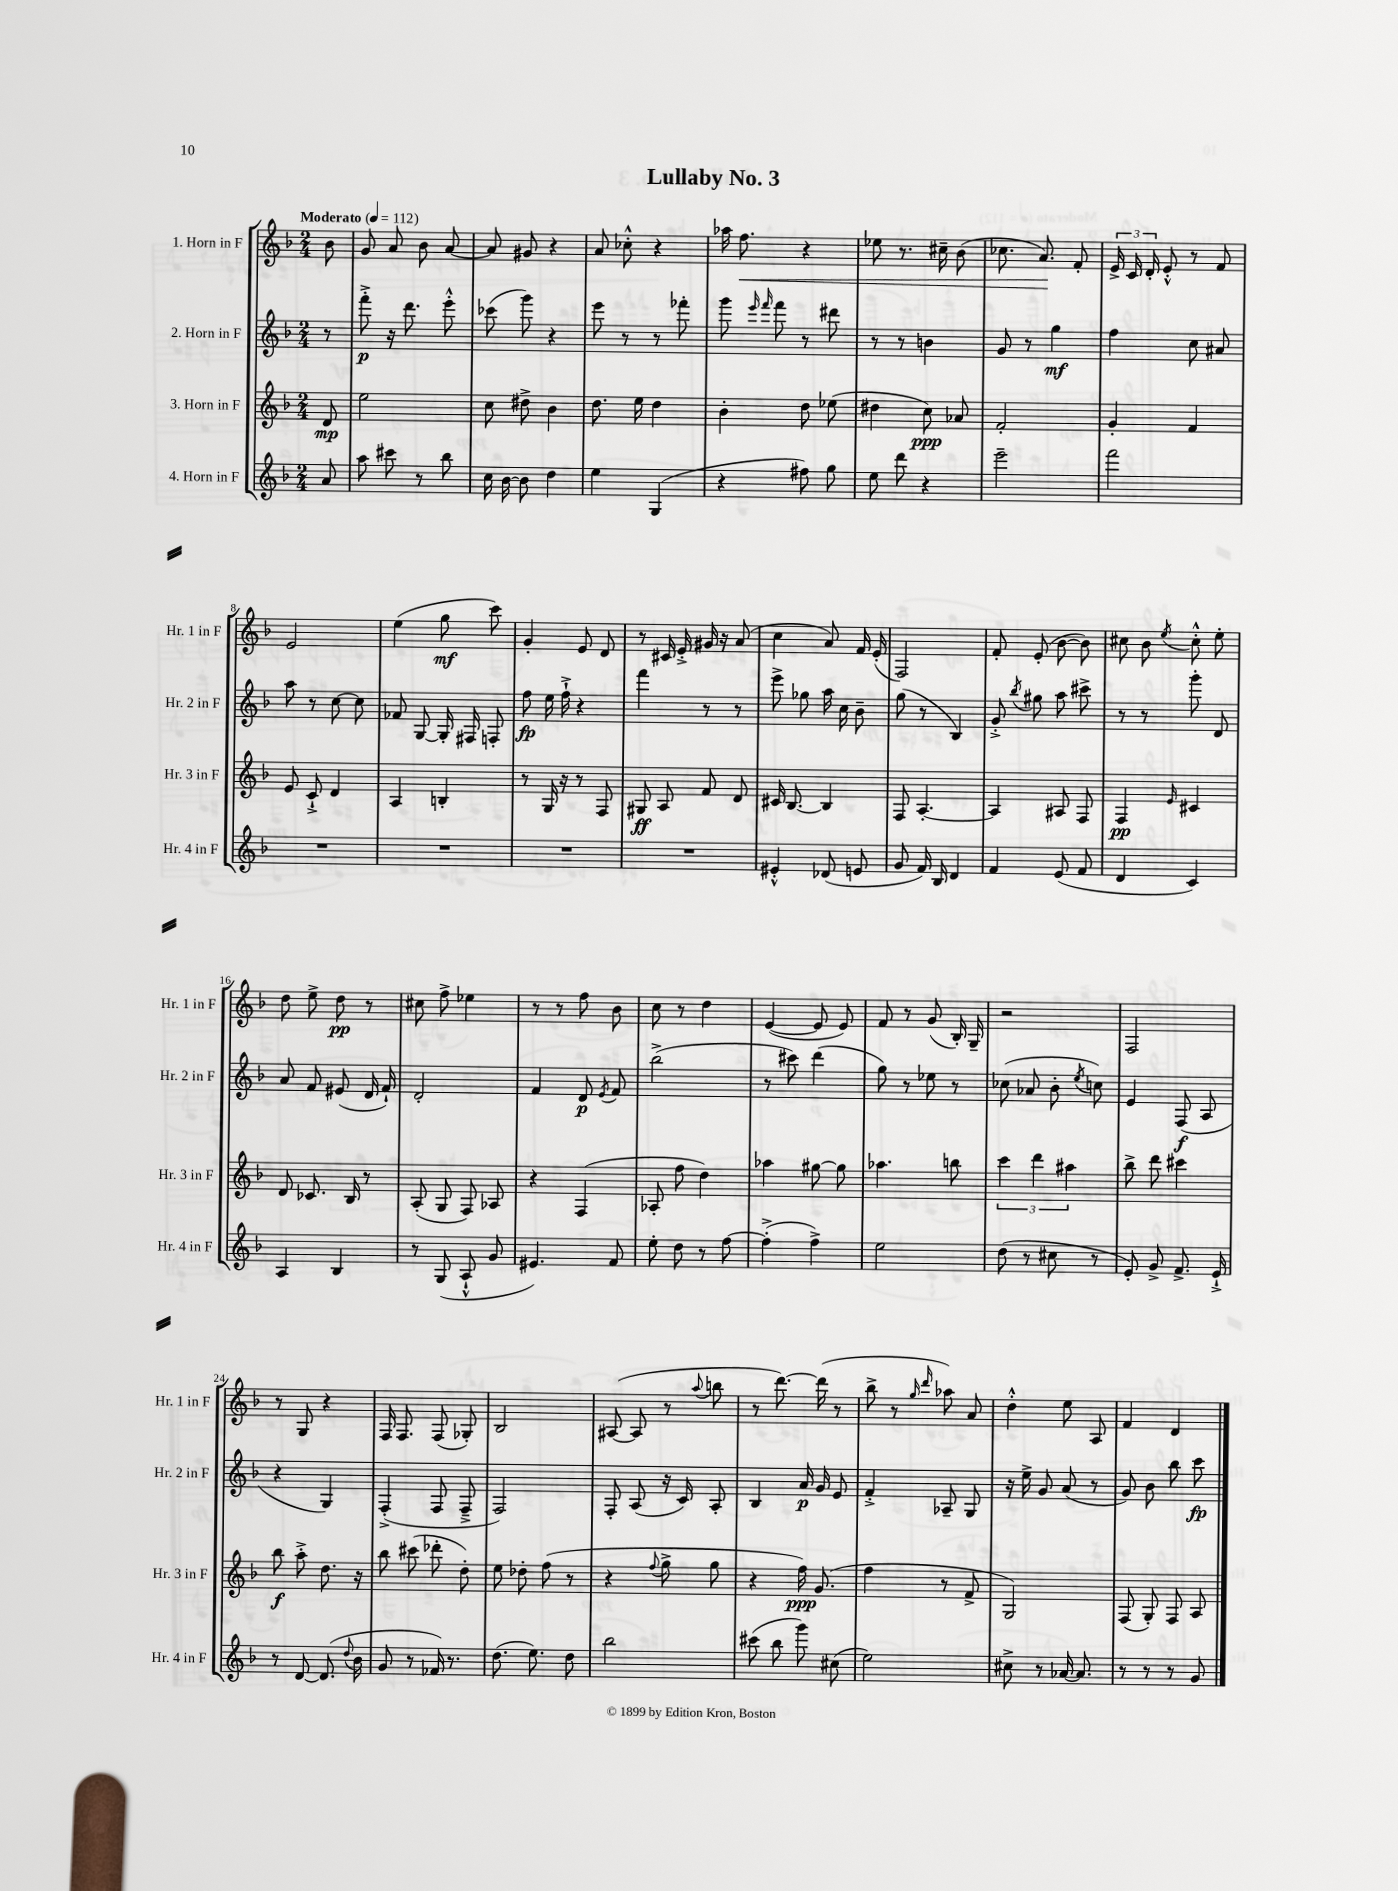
\header { title = "Lullaby No. 3" }
<<
\new StaffGroup <<
\new Staff = "s0" \with { instrumentName = "1. Horn in F" shortInstrumentName = "Hr. 1 in F" } {
    \clef treble \key f \major \numericTimeSignature \time 2/4 \partial 8 \tempo "Moderato" 4 = 112
    \autoBeamOff bes'8 |
    g'8 a'8 bes'8 a'8~ |
    a'8 gis'8 r4 |
    a'8 ces''8-.-^ r4 |
    aes''16 f''8.\< r4 |
    ees''8 r8. cis''16-- bes'8( |
    ces''8. a'8.\!) f'8-. |
    \tuplet 3/2 { e'16-> c'16 d'16-. } e'8-.-^ r8 f'8 |
    e'2 |
    e''4( g''8\mf c'''8) |
    g'4-. e'8 d'8 |
    r8 cis'16 e'16-.-> gis'16 r16 a'8( |
    c''4 a'8) f'16 e'16-.( |
    f2) |
    f'8-. e'8-.( bes'8~ bes'8) |
    cis''8 bes'8 \acciaccatura { e''8 } cis''8-.-^ e''8-. |
    d''8 e''8-> d''8\pp r8 |
    cis''8 f''8-> ees''4 |
    r8 r8 f''8 bes'8 |
    c''8 r8 d''4 |
    e'4~( e'8 e'8) |
    f'8 r8 g'8( bes16-.) g16-- |
    r2 |
    f2 |
    r8 g8 r4 |
    f16 f8. f8( ges8-.) |
    bes2 |
    ais8~( ais8 r8 \appoggiatura { a''8 } b''8 |
    r8 d'''8.~) d'''16( r8 |
    bes''8-> r8 \grace { g''16 d'''16 } aes''8) a'8 |
    d''4-.-^ e''8 a8 |
    f'4 d'4 \bar "|." |
}
\new Staff = "s1" \with { instrumentName = "2. Horn in F" shortInstrumentName = "Hr. 2 in F" } {
    \clef treble \key f \major \numericTimeSignature \time 2/4 \partial 8
    \autoBeamOff r8 |
    f'''8-.->\p r16 d'''8. e'''8-.-^ |
    ces'''8( g'''8) r4 |
    e'''8 r8 r8 fes'''8-. |
    g'''8 \grace { e'''16 f'''16 } f'''8 r8 dis'''8 |
    r8 r8 b'4 |
    g'8 r8 g''4\mf |
    f''4 c''8 ais'8 |
    a''8 r8 c''8~ c''8 |
    fes'8 g8~ g16-. fis16 f8-. |
    f''8\fp e''16 f''16-!-> r4 |
    f'''4 r8 r8 |
    e'''8-> ges''8 a''16 c''16 bes'8-- |
    g''8( r8 bes4) |
    g'8-.-> \acciaccatura { bes''8 } gis''8 a''8 cis'''8-> |
    r8 r8 g'''8-. d'8 |
    a'8 f'8 eis'8( d'16 f'16-!) |
    d'2-. |
    f'4 d'8\p \acciaccatura { e'8 } f'8 |
    bes''2->( |
    r8 cis'''8) d'''4( |
    g''8) r8 ees''8 r8 |
    ces''8( aes'8 bes'8-. \acciaccatura { e''8 } c''8) |
    e'4 f8\f( a8 |
    r4 g4) |
    f4-.->( f8 f8---> |
    f2) |
    f8-. a8( r16 c'16) a8-. |
    bes4 a'16\p g'16 e'8 |
    f'4-.-> aes8-- g8 |
    r16 e''16-> g'8 a'8( r8 |
    g'8) bes'8 bes''8 c'''8\fp \bar "|." |
}
\new Staff = "s2" \with { instrumentName = "3. Horn in F" shortInstrumentName = "Hr. 3 in F" } {
    \clef treble \key f \major \numericTimeSignature \time 2/4 \partial 8
    \autoBeamOff d'8\mp |
    e''2 |
    c''8 dis''8-> bes'4 |
    d''8. e''16 d''4 |
    bes'4-. d''8 ees''8( |
    dis''4 c''8\ppp) aes'8 |
    f'2-. |
    g'4-. f'4 |
    e'8 c'8-!-> d'4 |
    a4 b4-. |
    r8 g16 r16 r8 f8 |
    gis8\ff a8 f'8 d'8 |
    cis'16 bes8.~ bes4 |
    f8 a4.~-. |
    a4 ais8 f8 |
    f4\pp \grace { e'16 } cis'4 |
    d'8 ces'8. bes16 r8 |
    a8-.( g8 f8) aes8 |
    r4 f4( |
    aes8-. f''8 d''4) |
    aes''4 gis''8~ gis''8 |
    aes''4. b''8 |
    \tuplet 3/2 { c'''4 d'''4 ais''4 } |
    bes''8-> d'''8 cis'''4 |
    bes''8\f a''8-.-> d''8. r16 |
    bes''8 cis'''8( des'''8-. d''8-.) |
    e''8 des''8-. f''8( r8 |
    r4 \appoggiatura { f''8 } g''8-> g''8 |
    r4 f''16\ppp) g'8.( |
    f''4 r8 f'8-> |
    g2) |
    f8( g8-.) f8 a8 \bar "|." |
}
\new Staff = "s3" \with { instrumentName = "4. Horn in F" shortInstrumentName = "Hr. 4 in F" } {
    \clef treble \key f \major \numericTimeSignature \time 2/4 \partial 8
    \autoBeamOff a'8 |
    a''8 cis'''8 r8 bes''8 |
    c''16 bes'16~ bes'8 d''4 |
    e''4 g4( |
    r4 fis''8) g''8 |
    e''8 d'''8 r4 |
    e'''2-- |
    f'''2 |
    R2 |
    R2 |
    R2 |
    R2 |
    eis'4-.-^ des'8( e'8 |
    g'8 f'16) bes16 d'4 |
    f'4 e'8( f'8 |
    d'4 c'4) |
    a4 bes4 |
    r8 g8( a8-!-^ g'8 |
    eis'4.) f'8 |
    e''8-. d''8 r8 f''8~ |
    f''4-.->( f''4->) |
    e''2 |
    d''8( r8 cis''8 r8 |
    e'8-.) g'8-> f'8.-> e'16-!-> |
    r8 d'8~ d'8.( \appoggiatura { d''8 } bes'16 |
    g'8 r8 fes'16) r8. |
    d''8.( e''8.) d''8 |
    bes''2 |
    cis'''8( bes''8 g'''8) cis''8( |
    e''2) |
    cis''8-> r8 aes'16~ aes'8. |
    r8 r8 r8 g'8 \bar "|." |
}
>>
>>
